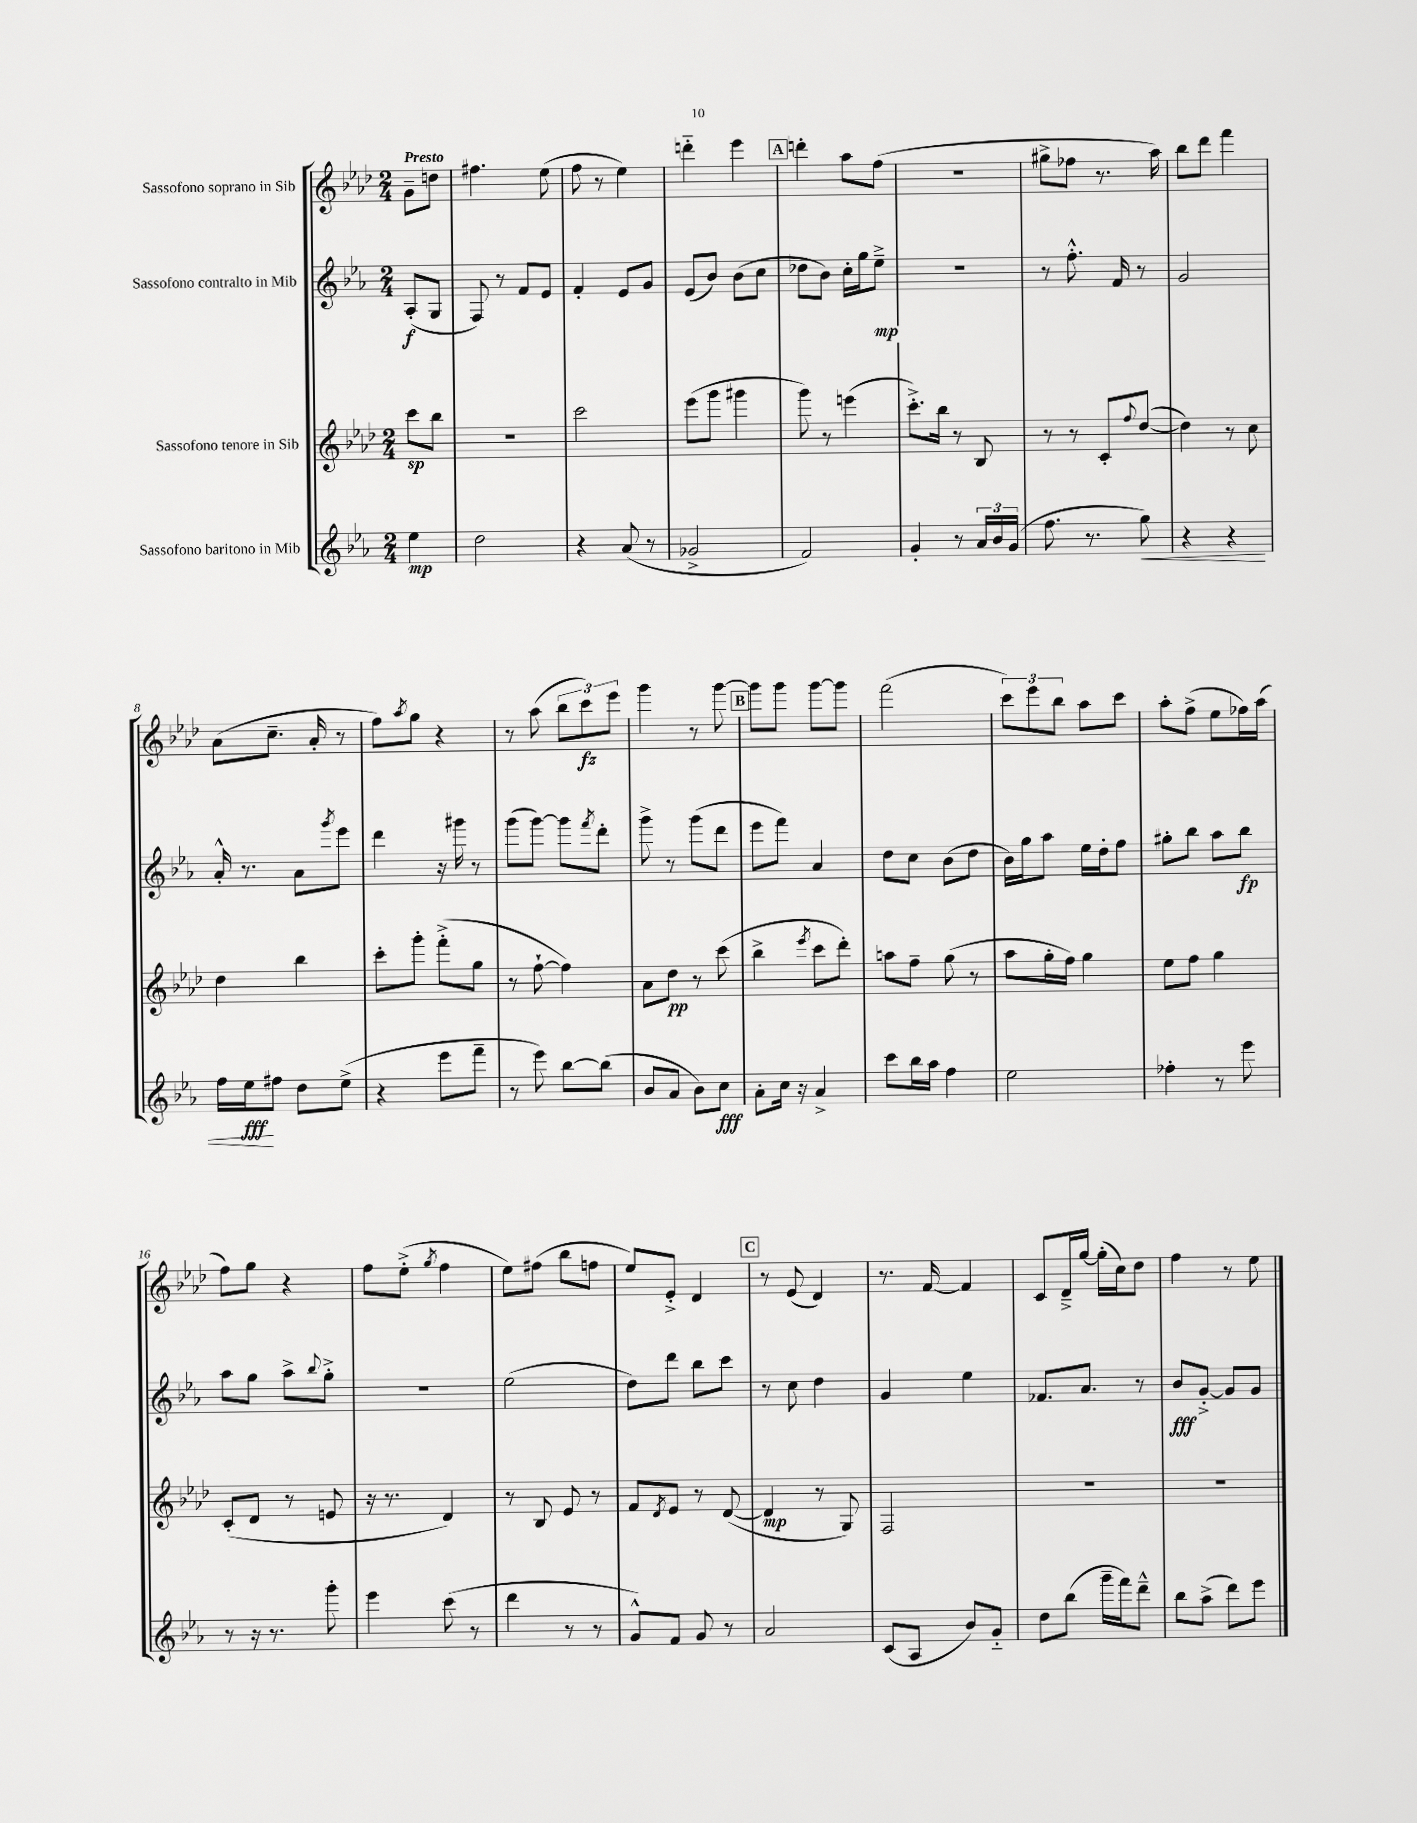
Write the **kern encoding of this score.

**kern	**dynam	**kern	**dynam	**kern	**dynam	**kern	**dynam
*part4	*part4	*part3	*part3	*part2	*part2	*part1	*part1
*staff4	*staff4	*staff3	*staff3	*staff2	*staff2	*staff1	*staff1
*I"Sassofono baritono in Mib	*	*I"Sassofono tenore in Sib	*	*I"Sassofono contralto in Mib	*	*I"Sassofono soprano in Sib	*
*clefG2	*	*clefG2	*	*clefG2	*	*clefG2	*
*k[b-e-a-]	*	*k[b-e-a-d-]	*	*k[b-e-a-]	*	*k[b-e-a-d-]	*
*M2/4	*	*M2/4	*	*M2/4	*	*M2/4	*
=	=	=	=	=	=	=	=
!	!	!	!	!	!	!LO:TX:a:B:t=Presto	!
4ee-\	mp	8ccc\L	sp	(8A-'/L	f	8g~\L	.
.	.	8bb-\J	.	8G/J	.	8ddn\J	.
=1	=1	=1	=1	=1	=1	=1	=1
2dd\	.	2r	.	8F/)	.	4.ff#X\	.
.	.	.	.	8r	.	.	.
.	.	.	.	8f/L	.	.	.
.	.	.	.	8e-/J	.	(8ee-\	.
=2	=2	=2	=2	=2	=2	=2	=2
4r	.	2ccc\	.	4f'/	.	8ff\	.
.	.	.	.	.	.	8r	.
(8a-/	.	.	.	8e-/L	.	4ee-\)	.
8r	.	.	.	8g/J	.	.	.
=3	=3	=3	=3	=3	=3	=3	=3
2g-X^/	.	(8eee-\L	.	(8e-/L	.	4dddn\	.
.	.	8ggg\J	.	8b-/J)	.	.	.
.	.	4ggg#X\	.	(8b-\L	.	4eee-\	.
.	.	.	.	8cc\J	.	.	.
!!LO:REH:place=s1:t=A
=4	=4	=4	=4	=4	=4	=4	=4
2f/)	.	8ggg\)	.	8dd-X\L	.	4dddn'\	.
.	.	8r	.	8b-\J)	.	.	.
.	.	(4eeen\	.	16cc'\LL	.	8aa-\L	.
.	.	.	.	16gg\J	.	.	.
.	.	.	.	8ee-~^\J	mp	(8ff\J	.
=5	=5	=5	=5	=5	=5	=5	=5
4g'/	.	8.ccc'^\L)	.	2r	.	2r	.
.	.	16bb-\Jk	.	.	.	.	.
8r	.	8r	.	.	.	.	.
24a-/LL	.	8B-/	.	.	.	.	.
24b-/	.	.	.	.	.	.	.
(24g/JJ	.	.	.	.	.	.	.
=6	=6	=6	=6	=6	=6	=6	=6
8.ff\	.	8r	.	8r	.	8gg#X^\L	.
.	.	8r	.	8.ff'^^\	.	8ff-X\J	.
8.r	.	.	.	.	.	.	.
.	.	8c'/L	.	.	.	8.r	.
.	.	.	.	16f/	.	.	.
.	.	8qqff/	.	.	.	.	.
!	!LO:HP:b	!	!	!	!	!	!
8gg\)	<	([8dd-/J	.	8r	.	.	.
.	.	.	.	.	.	16aa-\)	.
=7	=7	=7	=7	=7	=7	=7	=7
4r	.	4dd-\])	.	2g/	.	8bb-\L	.
.	.	.	.	.	.	8ddd-\J	.
4r	.	8r	.	.	.	4fff\	.
.	.	8cc\	.	.	.	.	.
!!LO:LB:g=z
=8	=8	=8	=8	=8	=8	=8	=8
16ff\LL	.	4dd-\	.	16a-'^^/	.	(8a-\L	.
16ee-\J	fff	.	.	8.r	.	.	.
8ff#X\J	[	.	.	.	.	8.cc~\J	.
8dd\L	.	4bb-\	.	8a-\L	.	.	.
.	.	.	.	.	.	16a-'/	.
.	.	.	.	8qggg/	.	.	.
(8ee-^\J	.	.	.	8eee-\J	.	8r	.
=9	=9	=9	=9	=9	=9	=9	=9
4r	.	8ccc'\L	.	4ddd\	.	8ff\L)	.
.	.	.	.	.	.	8qaa-/	.
.	.	8ggg'\J	.	.	.	8gg\J	.
8eee-\L	.	(8fff'^\L	.	16r	.	4r	.
.	.	.	.	16ggg#X\	.	.	.
8fff~\J	.	8gg\J	.	8r	.	.	.
=10	=10	=10	=10	=10	=10	=10	=10
8r	.	8r	.	(8ggg\L	.	8r	.
8eee-\)	.	[8ff`\	.	[8ggg\J)	.	(8aa-\	.
[8bb-\L	.	4ff\])	.	8ggg\L]	.	12bb-\L	.
.	.	.	.	.	.	12ccc\)	fz
.	.	.	.	8qfff/	.	.	.
(8bb-\J]	.	.	.	8ddd'\J	.	.	.
.	.	.	.	.	.	12eee-\J	.
=11	=11	=11	=11	=11	=11	=11	=11
8b-/L	.	8a-\L	.	8ggg^\	.	4ggg\	.
8a-/J	.	8dd-\J	pp	8r	.	.	.
8b-\L)	.	8r	.	(8ggg\L	.	8r	.
8cc\J	fff	(8ccc\	.	8ddd\J	.	[8ggg\	.
!!LO:REH:place=s1:t=B
=12	=12	=12	=12	=12	=12	=12	=12
8a-'\L	.	4bb-^\	.	8eee-\L	.	8ggg\L]	.
16cc\Jk	.	.	.	8fff\J)	.	8ggg\J	.
16r	.	.	.	.	.	.	.
.	.	8qeee-/	.	.	.	.	.
4a-^/	.	8ccc\L	.	4a-/	.	[8ggg\L	.
.	.	8ddd-'\J)	.	.	.	8ggg\J]	.
=13	=13	=13	=13	=13	=13	=13	=13
8ccc\L	.	8aan\L	.	8dd\L	.	(2fff\	.
16bb-\L	.	8ff~\J	.	8cc\J	.	.	.
16aa-\JJ	.	.	.	.	.	.	.
4ff\	.	(8gg\	.	(8b-\L	.	.	.
.	.	8r	.	8dd\J	.	.	.
=14	=14	=14	=14	=14	=14	=14	=14
2ee-\	.	8aa-\L	.	16b-\LL)	.	12ccc\L)	.
.	.	.	.	16gg\J	.	.	.
.	.	.	.	.	.	12eee-\	.
.	.	16gg'\L	.	8aa-\J	.	.	.
.	.	.	.	.	.	12bb-\J	.
.	.	16ff\JJ)	.	.	.	.	.
.	.	4gg\	.	16ee-\LL	.	8aa-\L	.
.	.	.	.	16dd'\J	.	.	.
.	.	.	.	8ff\J	.	8ccc\J	.
=15	=15	=15	=15	=15	=15	=15	=15
4ff-X'\	.	8ee-\L	.	8gg#X'\L	.	8aa-'\L	.
.	.	8ff\J	.	8bb-\J	.	(8ff^\J	.
8r	.	4gg\	.	8aa-\L	.	8ee-\L	.
8eee-\	.	.	.	8bb-\J	fp	16ff-X\L)	.
.	.	.	.	.	.	(16aa-\JJ	.
!!LO:LB:g=z
=16	=16	=16	=16	=16	=16	=16	=16
8r	.	(8c'/L	.	8aa-\L	.	8ff\L)	.
16r	.	8d-/J	.	8gg\J	.	8gg\J	.
8.r	.	.	.	.	.	.	.
.	.	8r	.	8aa-^\L	.	4r	.
.	.	.	.	8qqbb-/	.	.	.
8ggg'\	.	8en/	.	8gg'^\J	.	.	.
=17	=17	=17	=17	=17	=17	=17	=17
4eee-\	.	16r	.	2r	.	8ff\L	.
.	.	8.r	.	.	.	.	.
.	.	.	.	.	.	(8ee-'^\J	.
.	.	.	.	.	.	8qgg/	.
(8ccc\	.	4d-/)	.	.	.	4ff\	.
8r	.	.	.	.	.	.	.
=18	=18	=18	=18	=18	=18	=18	=18
4ddd\	.	8r	.	(2ee-\	.	8ee-\L)	.
.	.	8B-/	.	.	.	(8ff#X\J	.
8r	.	8e-/	.	.	.	8bb-\L	.
8r	.	8r	.	.	.	8ffn\J	.
=19	=19	=19	=19	=19	=19	=19	=19
8g^^/L)	.	8f/L	.	8dd\L)	.	8ee-/L)	.
.	.	8qd-/	.	.	.	.	.
8f/J	.	8e-/J	.	8ddd\J	.	8e-'^/J	.
8g/	.	8r	.	8bb-\L	.	4d-/	.
8r	.	([8d-/	.	8ccc\J	.	.	.
!!LO:REH:place=s1:t=C
=20	=20	=20	=20	=20	=20	=20	=20
2a-/	.	4d-/]	mp	8r	.	8r	.
.	.	.	.	8cc\	.	(8e-/	.
.	.	8r	.	4dd\	.	4d-/)	.
.	.	8G/)	.	.	.	.	.
=21	=21	=21	=21	=21	=21	=21	=21
(8c/L	.	2F/	.	4g/	.	8.r	.
8A-/J	.	.	.	.	.	.	.
.	.	.	.	.	.	[16f/	.
8b-/L)	.	.	.	4ee-\	.	4f/]	.
8g/J	.	.	.	.	.	.	.
=22	=22	=22	=22	=22	=22	=22	=22
8dd\L	.	2r	.	8.f-X/L	.	8c/L	.
(8bb-\J	.	.	.	.	.	16d-~^/L	.
.	.	.	.	8.a-/J	.	[16gg/JJ	.
16ggg~\LL	.	.	.	.	.	(16gg'\LL]	.
16fff\J)	.	.	.	.	.	16cc\J)	.
8ddd~^^\J	.	.	.	8r	.	8dd-\J	.
=23	=23	=23	=23	=23	=23	=23	=23
8bb-\L	.	2r	.	8b-/L	fff	4ff\	.
(8aa-^\J	.	.	.	[8g'^/J	.	.	.
8ddd\L)	.	.	.	8g/L]	.	8r	.
8eee-\J	.	.	.	8g/J	.	8ee-\	.
==	==	==	==	==	==	==	==
*-	*-	*-	*-	*-	*-	*-	*-
